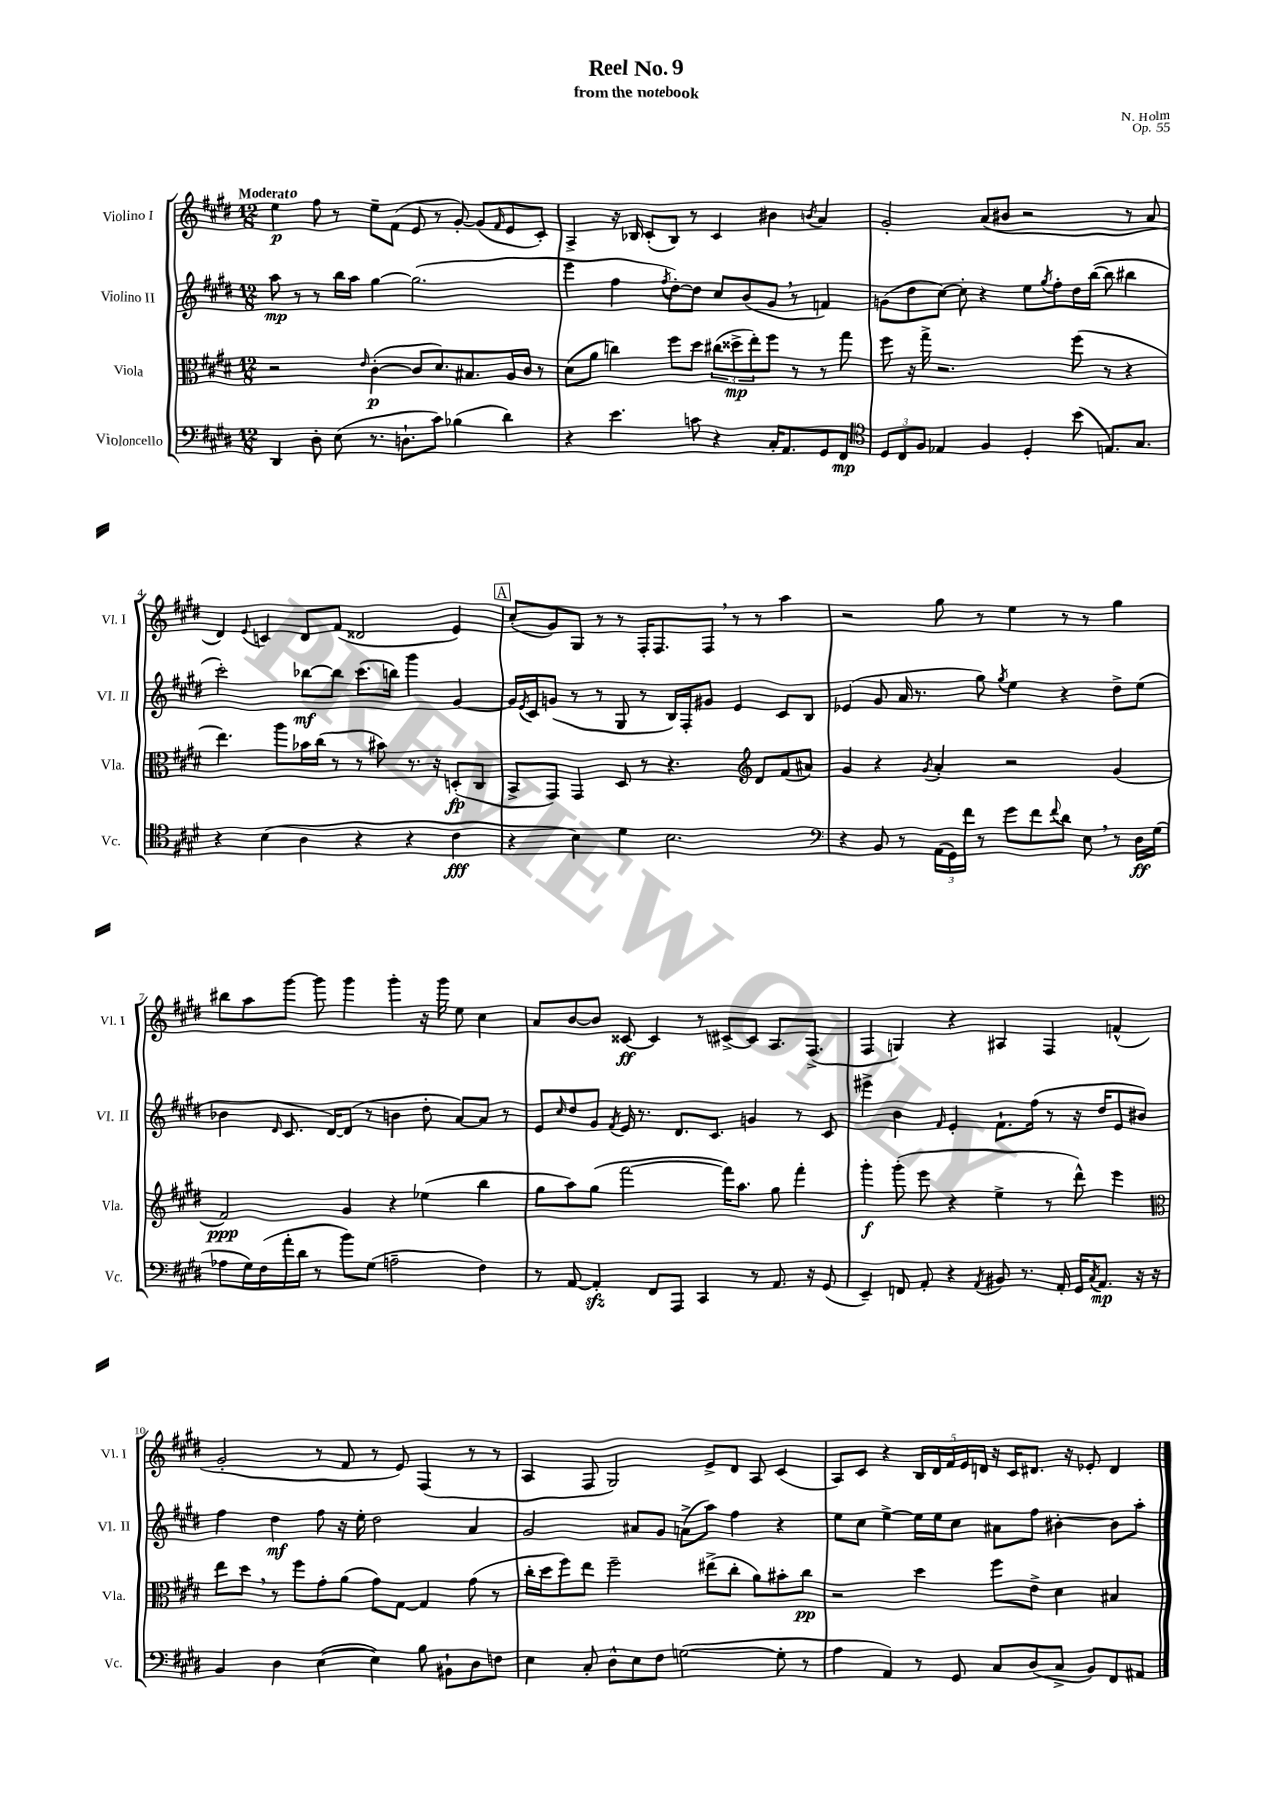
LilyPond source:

\header { title = "Reel No. 9" composer = "N. Holm" subtitle = "from the notebook" opus = "Op. 55" }
<<
\new StaffGroup <<
\new Staff = "s0" \with { instrumentName = "Violino I" shortInstrumentName = "Vl. I" } {
    \clef treble \key e \major \numericTimeSignature \time 12/8 \tempo "Moderato"
    e''4\p fis''8 r8 e''8-- fis'8( e'8 r8 gis'8~-.) gis'8( \grace { fis'16 } e'8 cis'8-.) |
    a4-> r16 bes16 cis'8-.( bes8) r8 cis'4 bis'4 \acciaccatura { b'8 } a'4 |
    gis'2-. a'8( bis'8 r2 r8 a'8 |
    dis'4) \appoggiatura { e'8 } c'4 dis'8 fis'8( disis'2 e'4) |
    \mark \markup { \box "A" } cis''8-.( gis'8) gis8 r8 r8 fis16-. fis8. fis8 \breathe r8 r8 a''4 |
    r2 gis''8 r8 e''4 r8 r8 gis''4 |
    bis''8 a''8 gis'''8~ gis'''8 gis'''4 gis'''4-. r16 gis'''16 e''8 cis''4 |
    a'8 b'8~ b'8 cisis'8~\ff cisis'4 r8 cis'8~-> cis'8 a8. fis8.->( |
    fis4 g4) r4 ais4 fis4 f'4-^( |
    gis'2-. r8 fis'8 r8 e'8) fis4( r8 r8 |
    a4 fis8 gis2) e'8-> dis'8 a8 cis'4( |
    a8) cis'8 r4 \tuplet 5/4 { b16 dis'16 fis'16 e'16 d'16 } r16 cis'16 dis'8. r16 ees'8-. dis'4 \bar "|." |
}
\new Staff = "s1" \with { instrumentName = "Violino II" shortInstrumentName = "Vl. II" } {
    \clef treble \key e \major \numericTimeSignature \time 12/8
    a''8\mp r8 r8 b''16 a''16 gis''4~ gis''2.( |
    e'''4 fis''4 \acciaccatura { fis''8 } dis''8~-.) dis''8 cis''8 b'8( gis'8 \breathe r8 f'4) |
    g'8( dis''8 cis''8~) cis''8-. r4 e''8 \acciaccatura { gis''8 } fis''8-. dis''16 b''16~( b''8 bis''4 |
    cis'''2-.) bes''8~\mf bes''8 cis'''8.( b''16) gis'''4 gis'4~ |
    \mark \markup { \box "A" } gis'16 \acciaccatura { e'8 } cis'16 g'8( r8 r8 gis8 r8 b16) fis16-. gis'8 e'4 cis'8 b8 |
    ees'4( gis'8 a'16 r8. gis''8) \acciaccatura { gis''8 } e''4 r4 dis''8-> e''8( |
    bes'4 \grace { dis'16 } cis'8. dis'16~) dis'8( r8 b'4 dis''8-. a'8~) a'8 r8 |
    e'8 \grace { cis''16 } dis''8 gis'8 \acciaccatura { fis'8 } e'16 r8. dis'8. cis'8. g'4 r8 cis'8 |
    eis'''4-> b'4 \grace { fis'16 } e'4-. fis'8.-! fis''16( r8 r16 dis''16 e'8 bis'8) |
    fis''4 dis''4\mf fis''8 r16 e''16-. dis''2 a'4 |
    gis'2 ais'8 gis'8 a'8->( a''8) fis''4 r4 |
    e''8 cis''8 e''4~-> e''16 e''16 cis''8 ais'8 fis''8 bis'4~-. bis'8 a''8-. \bar "|." |
}
\new Staff = "s2" \with { instrumentName = "Viola" shortInstrumentName = "Vla." } {
    \clef alto \key e \major \numericTimeSignature \time 12/8
    r2 \grace { e'16 } cis'4~-.\p( cis'8 dis'8.) bis8. a16 cis'16 r8 |
    dis'8( a'8 c''4) fis''8 dis''8 \tuplet 3/2 { cis''8( disis''8->\mp e''8-.) } fis''8 r8 r8 gis''8 |
    fis''8 r16 gis''16-> r2. fis''8( r8 r4 |
    e''4.) a''8 bes'16 cis''16( r8 r8 bis'8) r8. r16 d8-.\fp( cis8 |
    \mark \markup { \box "A" } b,8-> gis,8) gis,4 dis8 r8 r4. \clef treble dis'8 fis'8( ais'8) |
    gis'4 r4 \acciaccatura { gis'8 } a'4-. r2 gis'4( |
    fis'2\ppp) gis'4 r4 ees''4( b''4 |
    gis''8 a''8) gis''8( fis'''2~ fis'''16) a''8. gis''8 fis'''4-. |
    gis'''4-.\f gis'''8-.( e'''8 r4 e''4-> r8 dis'''8-^) e'''4 |
    \clef alto e''8 dis''8 \breathe r8 fis''8 gis'8-. a'8( gis'8) gis8~ gis4 gis'8( r8 |
    cis''16-. dis''16 fis''8) e''8 fis''2-- eis''8->( cis''8-. a'8) bis'8-. cis''8\pp |
    r2 dis''4 fis''8 e'8-> dis'4 bis4 \bar "|." |
}
\new Staff = "s3" \with { instrumentName = "Violoncello" shortInstrumentName = "Vc." } {
    \clef bass \key e \major \numericTimeSignature \time 12/8
    dis,4 dis8-. e8( r8. d8.-! cis'8) bes4( dis'4) |
    r4 e'4. c'8 r4 cis16-. a,8. gis,8 fis,8\mp |
    \clef tenor \tuplet 3/2 { dis8 cis8 fis8 } ees4 fis4 dis4-. b'8( e8.) gis8. |
    r4 b4( a4 r4 r4 cis'4\fff |
    \mark \markup { \box "A" } r4 b4) dis'4 b2. |
    \clef bass r4 b,8 r8 \tuplet 3/2 { a,16( gis,16) fis'16 } r8 gis'8 fis'8 \appoggiatura { fis'8 } dis'8 e8 \breathe r8 dis16\ff gis16( |
    aes8 gis16) fis16( a'16-. dis'16 r8 b'8) gis8( a2-- fis4) |
    r8 a,8~ a,4-.\sfz fis,8 a,,8 cis,4 r8 a,8. r16 gis,8( |
    e,4--) f,8 a,8-. r4 \acciaccatura { a,8 } bis,8 r8. a,16-. gis,16 \acciaccatura { cis8 } a,8.\mp r16 r16 |
    b,4 dis4 e4~( e4) b8 bis,8-! dis8 f8 |
    e4 cis8-. dis8-^ e8 fis8 g2~( g8-. r8 |
    a4 a,4) r8 gis,8 cis8 dis8( cis8-> b,8) fis,8 ais,8 \bar "|." |
}
>>
>>
